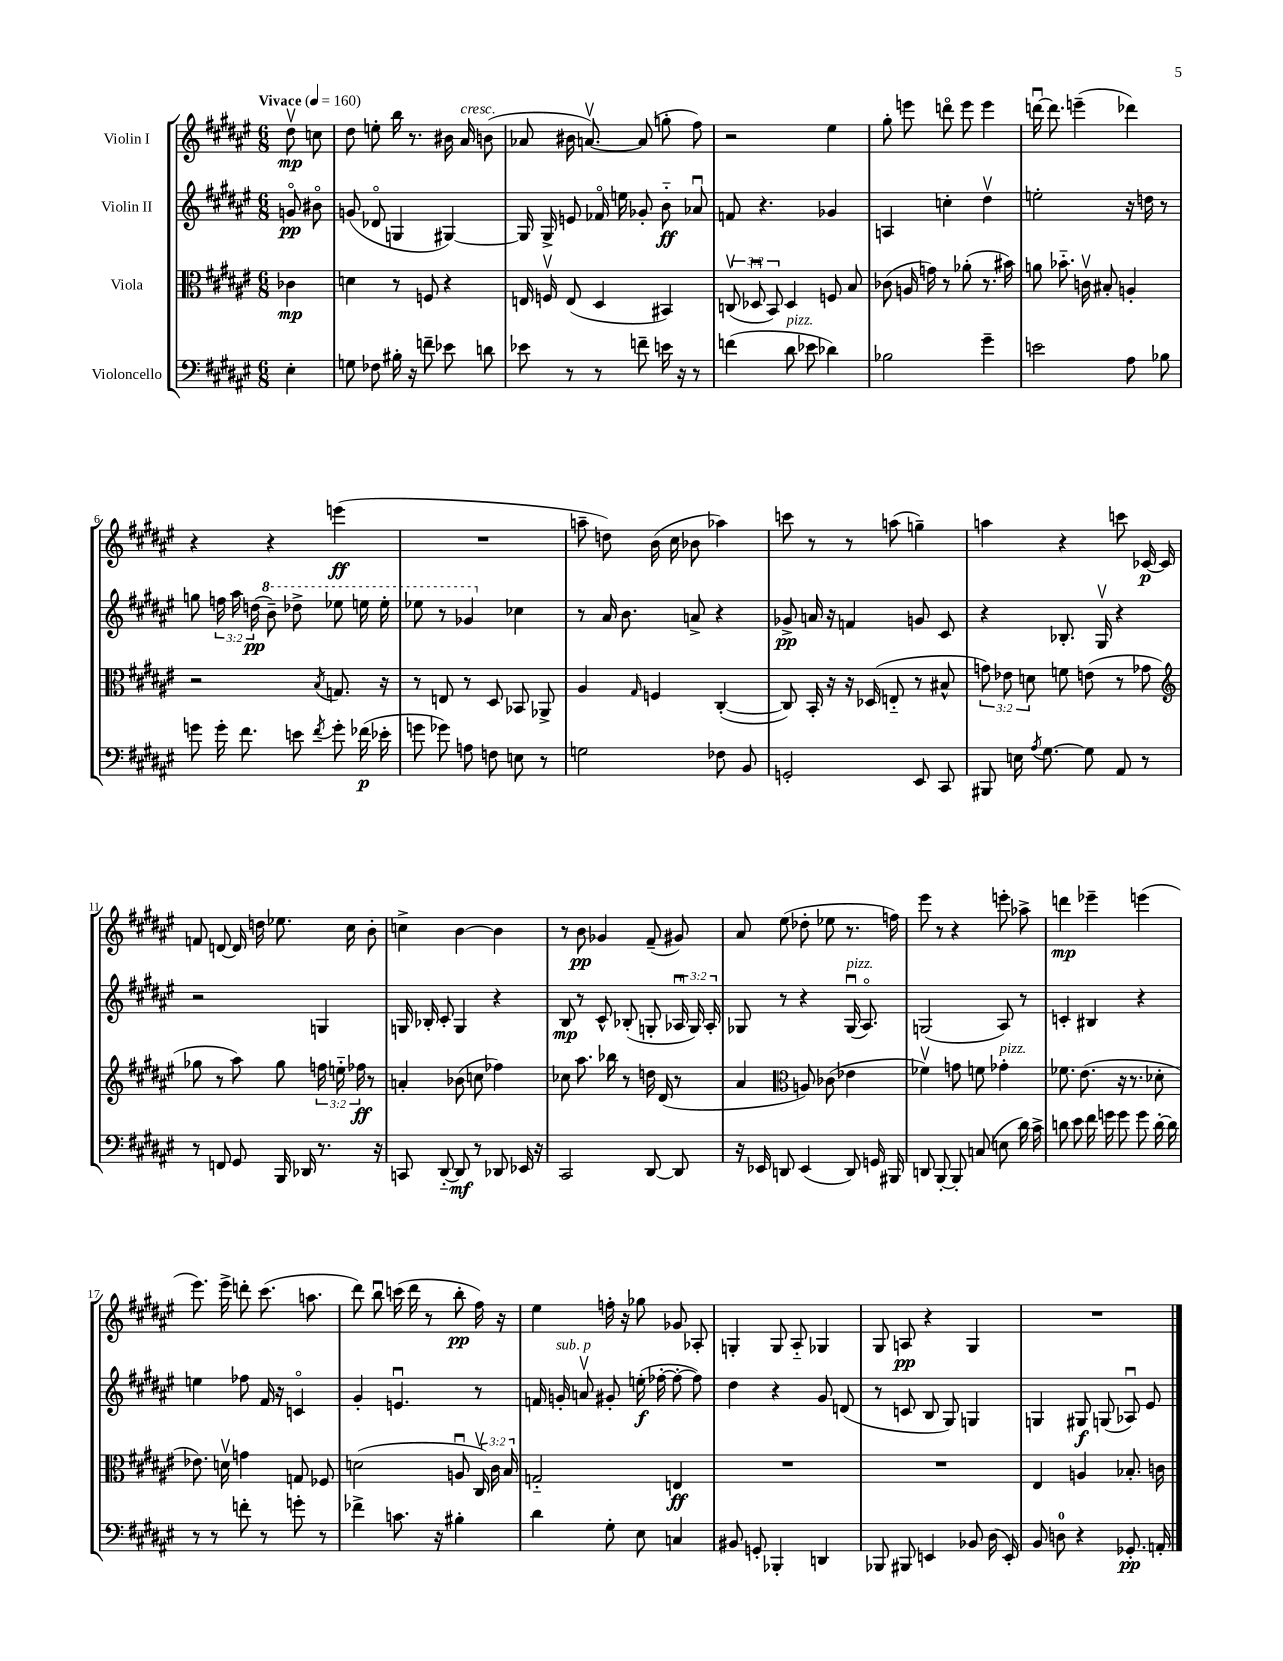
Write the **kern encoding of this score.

**kern	**kern	**kern	**kern
*staff4	*staff3	*staff2	*staff1
*clefF4	*clefC3	*clefG2	*clefG2
*k[f#c#g#d#a#e#]	*k[f#c#g#d#a#e#]	*k[f#c#g#d#a#e#]	*k[f#c#g#d#a#e#]
*M6/8	*M6/8	*M6/8	*M6/8
*MM160	*MM160	*MM160	*MM160
4E#'\	4c-\	8go/	8dd#v\
.	.	8b#o\	8cc\
=	=	=	=
8G\	4d\	(8g/	8dd#\
8F-\	.	8d-o/	8ee'\
16B#'\	8r	4G/	16bb\
16r	.	.	8.r
8f~\	8F/	.	.
8e-\	4r	[4G#/)	16b#\
.	.	.	16a#/
8d\	.	.	(8b\
=	=	=	=
8e-\	16E/	16G#/]	8a-/
.	16Fv/	16G#^/	.
8r	(8E/	8e/	16b#\
.	.	.	[8.av/)
8r	4D#/	16f-o/	.
.	.	16ee\	.
8f~\	.	8g-'/	(8a/]
16e\	4BB#/)	8b'~\	8gg'\
16r	.	.	.
8r	.	8a-u/	8ff#\)
=	=	=	=
(4f\	(12Cv/	8f/	2r
.	12D-u/	.	.
.	.	4.r	.
.	12BB/)	.	.
8d#\	4D-/	.	.
8e-\	.	.	.
4d-\)	8F/	4g-/	4ee#\
.	8B/	.	.
=	=	=	=
2B-\	(8c-\	4A/	8gg#'\
.	16A/	.	8eee\
.	16g\)	.	.
.	8r	4cc'\	8dddo\
.	(8a-'\	.	8eee\
4g#~\	8.r	4dd#v\	4eee\
.	16b#\)	.	.
=	=	=	=
2e\	8a\	2ee'\	[16dddu\
.	.	.	8.ddd\]
.	8.b-'~\	.	.
.	.	.	(4eee~\
.	16cv\	.	.
.	8B#'/	.	.
8A#\	4A'/	16r	4ddd-\)
.	.	16dd\	.
8B-\	.	8r	.
=	=	=	=
8g\	2r	8gg\	4r
16g'\	.	24ff\	.
.	.	24aa#\	.
8.f#\	.	.	.
.	.	(24dd\	.
.	.	8bb~\)	4r
8e\	.	8ddd-^\	.
8qf#/	8qB/	.	.
8g'\	8.G/	8eee-\	(4eee\
(16f-\	.	16eee\	.
16e-'\	16r	16eee'\	.
=	=	=	=
8g\	8r	8eee-\	2.r
8g-\)	8E/	8r	.
8A\	8r	4gg-/	.
8F\	8D#/	.	.
8E\	8BB-/	4cc-\	.
8r	8AA-^/	.	.
=	=	=	=
2G\	4A#/	8r	8aa~\
.	.	16a#/	8dd\)
.	.	8.b\	.
.	16qqG#/	.	.
.	4F/	.	(16b\
.	.	.	16cc#\
.	.	8a^/	8b-\
8F-\	([4C#'/	4r	4aa-\)
8BB/	.	.	.
=	=	=	=
2GG'/	8C#/])	8g-^/	8ccc\
.	16BB'/	16a/	8r
.	16r	16r	.
.	16r	4f/	8r
.	(16D-/	.	.
.	8E'~/	.	(8aa\
8EE#/	8r	8g/	4gg~\)
8CC#/	8B#^^/	8c#/	.
=	=	=	=
8BBB#/	12g\)	4r	4aa\
.	12e-\	.	.
16E\	.	.	.
.	12d\	.	.
8qA#/	.	.	.
[8.G#\	.	.	.
.	8f\	8.B-'/	4r
8G#\]	(8e\	.	.
.	.	16G#v/	.
8AA#/	8r	4r	8ccc\
8r	8g-\	.	[16c-/
.	.	.	16c-/]
=	=	=	=
*	*clefG2	*	*
8r	8gg-\	2r	8f/
8FF/	8r	.	[8d/
8GG#/	8aa#\)	.	16d/]
.	.	.	16dd\
16BBB/	8gg-\	.	8.ee-\
16DD-/	.	.	.
8.r	24ff\	4G/	.
.	24ee'~\	.	.
.	.	.	16cc#\
.	24ff-\	.	.
.	8r	.	8b'\
16r	.	.	.
=	=	=	=
8CC/	4a'/	16G/	4cc^\
.	.	16B-'/	.
[8DD#'~/	.	8c#'/	.
8DD#/]	(8b-\	4G/	[4b\
8r	8cc\	.	.
8DD-/	4ff-\)	4r	4b\]
16EE-/	.	.	.
16r	.	.	.
=	=	=	=
2CC#/	8cc-\	8B/	8r
.	8.aa#\	8r	8b\
.	.	8c#^^/	4g-/
.	16bb-\	.	.
.	8r	(8B-'/	.
[8DD#/	16dd\	8G'/	(8f#~/
.	(16d#/	.	.
8DD#/]	8r	24A-u/	8g#/)
.	.	24G/)	.
.	.	24A-'/	.
=	=	=	=
16r	4a#/	8G-/	8a#/
16EE-/	.	.	.
8DD/	.	8r	(8ee#\
*	*clefC3	*	*
(4EE-/	8A/)	4r	8dd-'\
.	(8c-\	.	8ee-\
8DD/)	4e-\	(16G-u/	8.r
.	.	8.A#o/)	.
16GG/	.	.	.
16BBB#/	.	.	16ff\)
=	=	=	=
8DD/	4f-v\)	(2G/	8eee#\
[8BBB'/	.	.	8r
8BBB'/]	8g\	.	4r
(8C/	8f\	.	.
8E\	4g-'\	8A#/)	8eee'\
16d#\)	.	8r	8aa-^\
16c#^\	.	.	.
=	=	=	=
8d\	8.f-\	4c'/	4ddd\
8e#\	.	.	.
.	(8.e#\	.	.
16f#\	.	4B#/	4eee-~\
16g\	.	.	.
8g\	16r	.	.
.	8.r	.	.
8g\	.	4r	(4eee\
[16d'\	8d-'\	.	.
16d\]	.	.	.
=	=	=	=
8r	8.e-\)	4ee\	8.eee#\)
8r	.	.	.
.	16dv\	.	16eee#^\
8f'\	4g\	8ff-\	8ddd'\
8r	.	16f#/	(8.ccc#\
.	.	16r	.
8g'\	8G/	4co/	.
.	.	.	8.aa\
8r	8F-/	.	.
=	=	=	=
4f-^\	(2d\	4g#'/	8ddd#\)
.	.	.	8bbu\
8.c\	.	4.eu/	(16ccc\
.	.	.	16ddd#\
.	.	.	8r
16r	.	.	.
4B#'\	8Au/	.	8bb'\
.	24C#v/)	8r	16ff#\)
.	24c#\	.	.
.	.	.	16r
.	24B/	.	.
=	=	=	=
4d#\	2G'~/	16f/	4ee#\
.	.	16g'/	.
.	.	8av/	.
8G#'\	.	8g#'/	16ff'\
.	.	.	16r
8E#\	.	(16ee'\	8gg-\
.	.	[16ff-'\	.
4C/	4E/	8ff-'\_	8g-/
.	.	8ff-\])	8A-'/
=	=	=	=
8BB#/	2.r	4dd#\	4G'/
8GG'/	.	.	.
4BBB-'/	.	4r	8G/
.	.	.	8A#'~/
4DD/	.	8g#/	4G-/
.	.	(8d/	.
=	=	=	=
8BBB-/	2.r	8r	8G#/
8BBB#/	.	8c/	8A/
4EE/	.	8B/	4r
.	.	8G#/)	.
8BB-/	.	4G/	4G#/
(16D#\	.	.	.
16EE'/)	.	.	.
=	=	=	=
8BB/	4E#/	4G/	2.r
8D\	.	.	.
4r	4A/	8G#/	.
.	.	(8G/	.
8.GG-'/	8.B-'/	8A-u/)	.
.	.	8e#/	.
16AA'/	16c\	.	.
==	==	==	==
*-	*-	*-	*-
